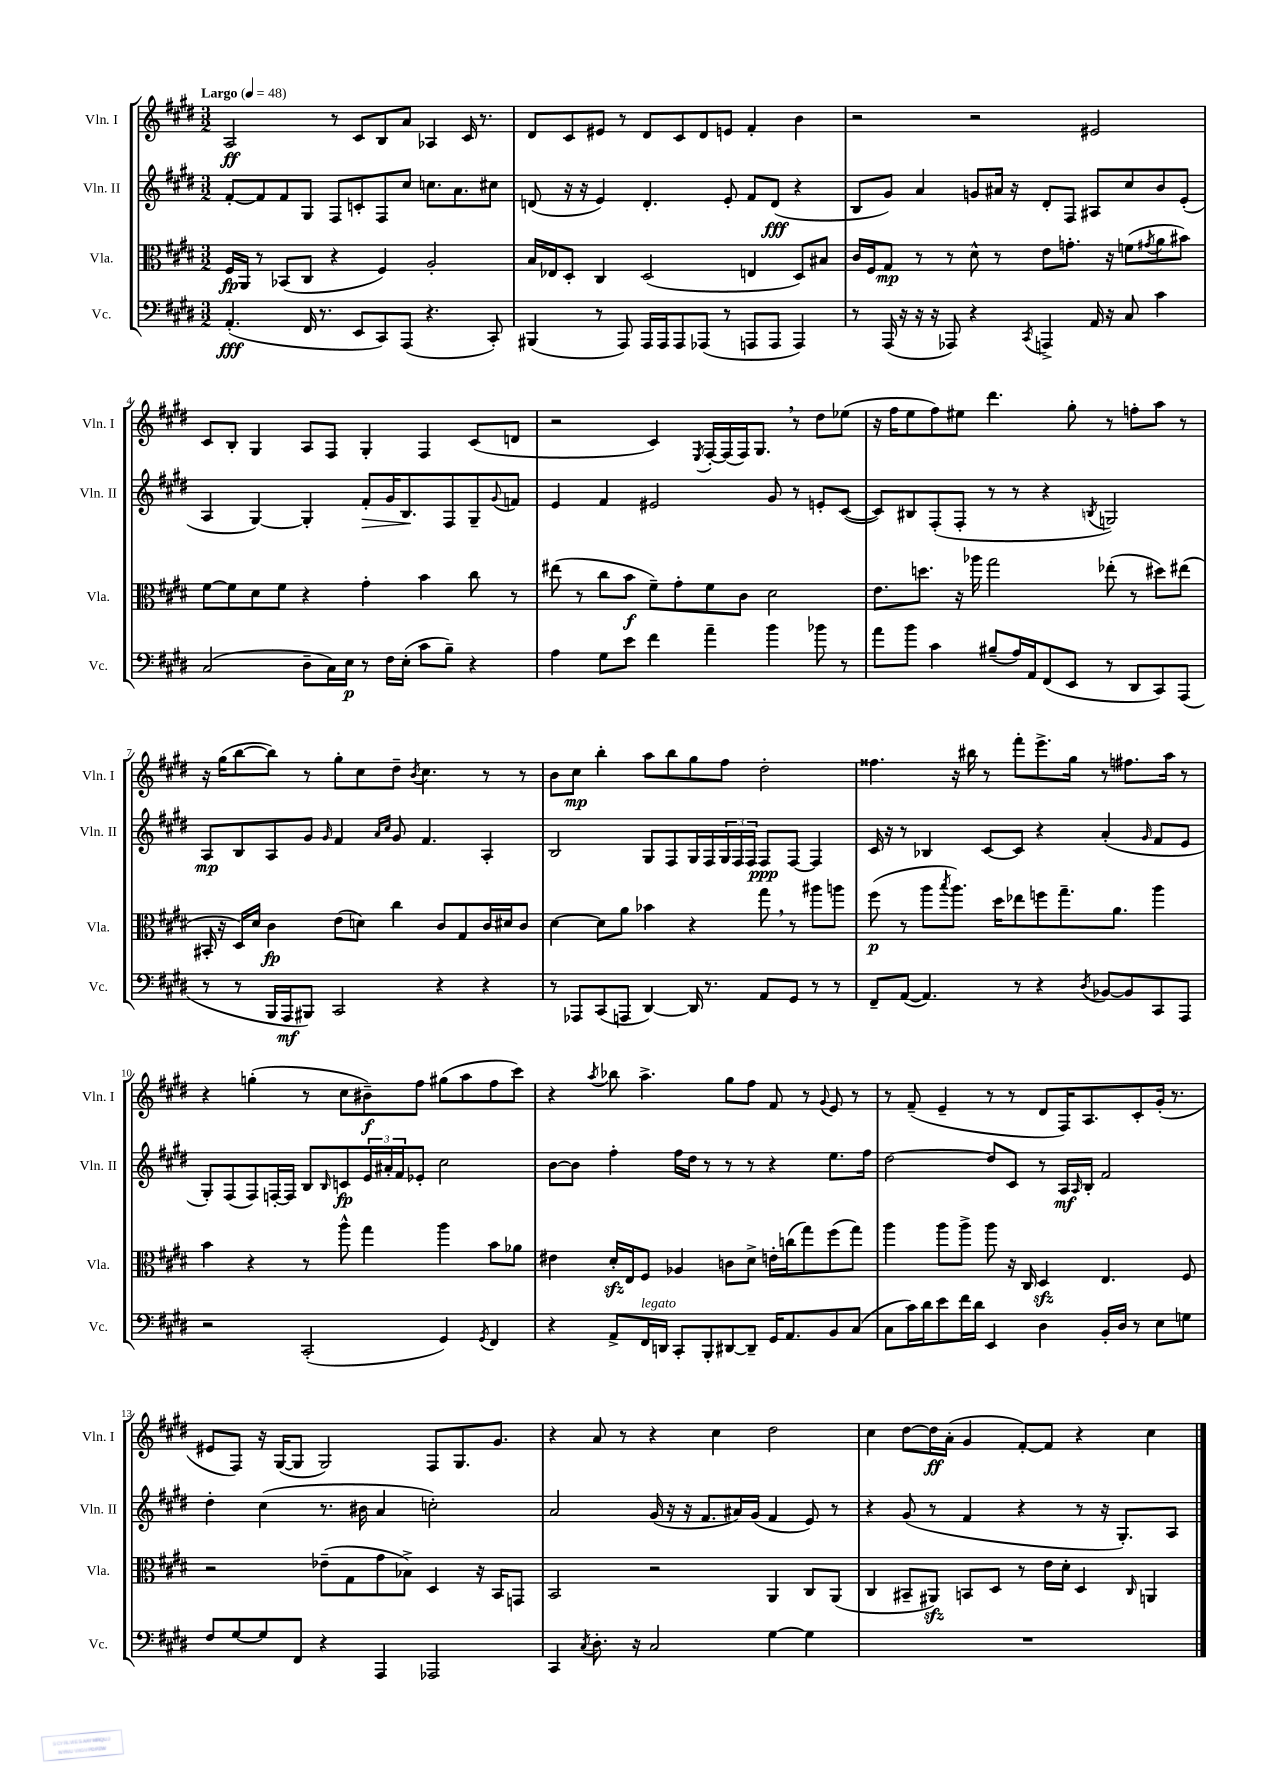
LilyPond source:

<<
\new StaffGroup <<
\new Staff = "s0" \with { instrumentName = "Vln. I" shortInstrumentName = "Vln. I" } {
    \clef treble \key e \major \numericTimeSignature \time 3/2 \tempo "Largo" 4 = 48
    a2\ff r8 cis'8 b8 a'8 aes4 cis'16 r8. |
    dis'8 cis'8 eis'8 r8 dis'8 cis'8 dis'8 e'8 fis'4-. b'4 |
    r2 r2 eis'2 |
    cis'8 b8-. gis4 a8 fis8 gis4-. fis4 cis'8( d'8 |
    r2 cis'4) \acciaccatura { e8 } fis16~-. fis16( fis16) gis8. \breathe r8 dis''8 ees''8( |
    r16 fis''16 e''8 fis''8) eis''8 dis'''4. gis''8-. r8 f''8-. a''8 r8 |
    r16 gis''16( b''8~ b''8) r8 gis''8-. cis''8 dis''8-- \acciaccatura { b'8 } cis''4. r8 r8 |
    b'8 cis''8\mp b''4-. a''8 b''8 gis''8 fis''8 dis''2-. |
    fisis''4. r16 bis''16 r8 fis'''8-. e'''8.-> gis''16 r8 fis''8. a''16 r8 |
    r4 g''4-.( r8 cis''8 bis'8--\f) fis''8 gis''8( a''8 fis''8 cis'''8) |
    r4 \acciaccatura { a''8 } bes''8 a''4.-> gis''8 fis''8 fis'8 r8 \appoggiatura { gis'8 } e'8 r8 |
    r8 fis'8--( e'4-- r8 r8 dis'8 fis16) a8. cis'8-. gis'16-.( r8. |
    eis'8 fis8) r16 gis16~( gis8 gis2) fis8 gis8. gis'8. |
    r4 a'8 r8 r4 cis''4 dis''2 |
    cis''4 dis''8~ dis''16\ff a'16-.( gis'4 fis'8~-.) fis'8 r4 cis''4 \bar "|." |
}
\new Staff = "s1" \with { instrumentName = "Vln. II" shortInstrumentName = "Vln. II" } {
    \clef treble \key e \major \numericTimeSignature \time 3/2
    fis'8~-. fis'8 fis'8 gis8 fis8 c'8-. fis8 cis''8 c''8. a'8. cis''8 |
    d'8( r16 r16 e'4) d'4.-. e'8-. fis'8 d'8\fff( r4 |
    b8 gis'8) a'4 g'8 ais'16 r16 dis'8-. fis8 ais8 cis''8 b'8 e'8-.( |
    a4 gis4~) gis4-. fis'8-.\> gis'16 b8.\! fis8 gis8-- \appoggiatura { gis'8 } f'8 |
    e'4 fis'4 eis'2 gis'8 r8 e'8-. cis'8~( |
    cis'8) bis8 fis8-.( fis8-. r8 r8 r4 \acciaccatura { b8 } g2) |
    a8\mp b8 a8 gis'8 \grace { gis'16 } fis'4 \grace { a'16 cis''16 } gis'8 fis'4. a4-. |
    b2 gis8 fis8 gis16 fis16 \tuplet 3/2 { gis16 fis16 fis16 } fis8\ppp fis8~ fis4 |
    cis'16 r16 r8 bes4 cis'8~ cis'8 r4 a'4-.( \grace { gis'16 } fis'8 e'8 |
    gis8-.) fis8( fis8) f16~-. f16 b8 \grace { b16 } c'8\fp \tuplet 3/2 { e'16 ais'16-. fis'16 } ees'8-. cis''2 |
    b'8~ b'8 fis''4-. fis''16 dis''16 r8 r8 r8 r4 e''8. fis''16 |
    dis''2~ dis''8 cis'8 r8 a16\mf \grace { a16 } b16-. fis'2 |
    dis''4-. cis''4( r8. bis'16 a'4 c''2-.) |
    a'2 gis'16( r16 r16 fis'8. ais'16) gis'16( fis'4 e'8) r8 |
    r4 gis'8( r8 fis'4 r4 r8 r16 gis8.-.) a8 \bar "|." |
}
\new Staff = "s2" \with { instrumentName = "Vla." shortInstrumentName = "Vla." } {
    \clef alto \key e \major \numericTimeSignature \time 3/2
    fis16\fp a,16 r8 bes,8( cis8 r4 fis4) a2-. |
    b16 ees16 dis8-. cis4 dis2( e4 dis8) bis8 |
    cis'16 fis16 gis8\mp r8 r8 dis'8-^ r8 e'8 g'8.-. r16 f'8( \acciaccatura { gis'8 } a'8 bis'8) |
    fis'8~ fis'8 dis'8 fis'8 r4 gis'4-. b'4 cis''8 r8 |
    eis''8( r8 cis''8 b'8\f fis'8--) gis'8-. fis'8 cis'8 dis'2 |
    e'8. d''8. r16 aes''16 gis''2 ees''8-.( r8 dis''8) eis''8( |
    bis,16-. r16 dis16) dis'16 cis'4\fp e'8( d'8) cis''4 cis'8 gis8 cis'16 dis'16 cis'8 |
    dis'4~ dis'8 a'8 bes'4 r4 gis''8 \breathe r8 ais''8 a''8 |
    fis''8\p( r8 a''8 \acciaccatura { b''8 } a''8.) dis''16 ees''8 f''8 gis''8.-- a'8. a''4 |
    b'4 r4 r8 a''8-^ gis''4 a''4 b'8 aes'8 |
    eis'4 dis'16-.\sfz e16 fis8 aes4 c'8 dis'8-> e'16-. c''16( gis''8) fis''8( gis''8) |
    a''4 a''8 a''8-> a''8 r16 cis16 dis4\sfz e4. fis8 |
    r2 ees'8--( gis8 gis'8 bes8->) dis4 r16 b,16 g,8 |
    b,2 r2 a,4 cis8 a,8( |
    cis4 bis,8-- ais,8\sfz) b,8 dis8 r8 e'16 dis'16-. dis4 \grace { cis16 } a,4 \bar "|." |
}
\new Staff = "s3" \with { instrumentName = "Vc." shortInstrumentName = "Vc." } {
    \clef bass \key e \major \numericTimeSignature \time 3/2
    a,4.-.\fff( fis,16 r8. e,8 cis,8) a,,8( r4. cis,8-.) |
    bis,,4( r8 a,,8) a,,16 a,,16 a,,8 aes,,8( r8 a,,8 a,,8 a,,4) |
    r8 a,,16( r16 r16 r16 aes,,8) r4 \acciaccatura { cis,8 } a,,4-> a,16 r16 cis8 cis'4 |
    cis2( dis8-- cis16) e16\p r8 fis16 e16-.( cis'8 b8--) r4 |
    a4 gis8 e'8 fis'4 a'4-- b'4 bes'8 r8 |
    a'8 b'8 cis'4 bis8--( a16) a,16 fis,8( e,8 r8 dis,8 cis,8) a,,8( |
    r8 r8 b,,16 a,,16\mf bis,,8) cis,2 r4 r4 |
    r8 aes,,8 cis,8( a,,8 dis,4~) dis,16 r8. a,8 gis,8 r8 r8 |
    fis,8-- a,8~( a,4.) r8 r4 \acciaccatura { dis8 } bes,8~ bes,8 cis,8 a,,8 |
    r2 cis,2-.( gis,4) \acciaccatura { gis,8 } fis,4 |
    r4 a,8-> fis,16^\markup { \italic "legato" } d,16 cis,8-. b,,8-. dis,8~ dis,8-- gis,16 a,8. b,8 cis8( |
    cis8 cis'16) dis'16 e'8 fis'16 dis'16 e,4 dis4 b,16-. dis16 r8 e8 g8 |
    fis8 gis8~ gis8 fis,8 r4 a,,4 aes,,2 |
    cis,4 \acciaccatura { cis8 } dis8.-. r16 cis2 gis4~ gis4 |
    R1. \bar "|." |
}
>>
>>
